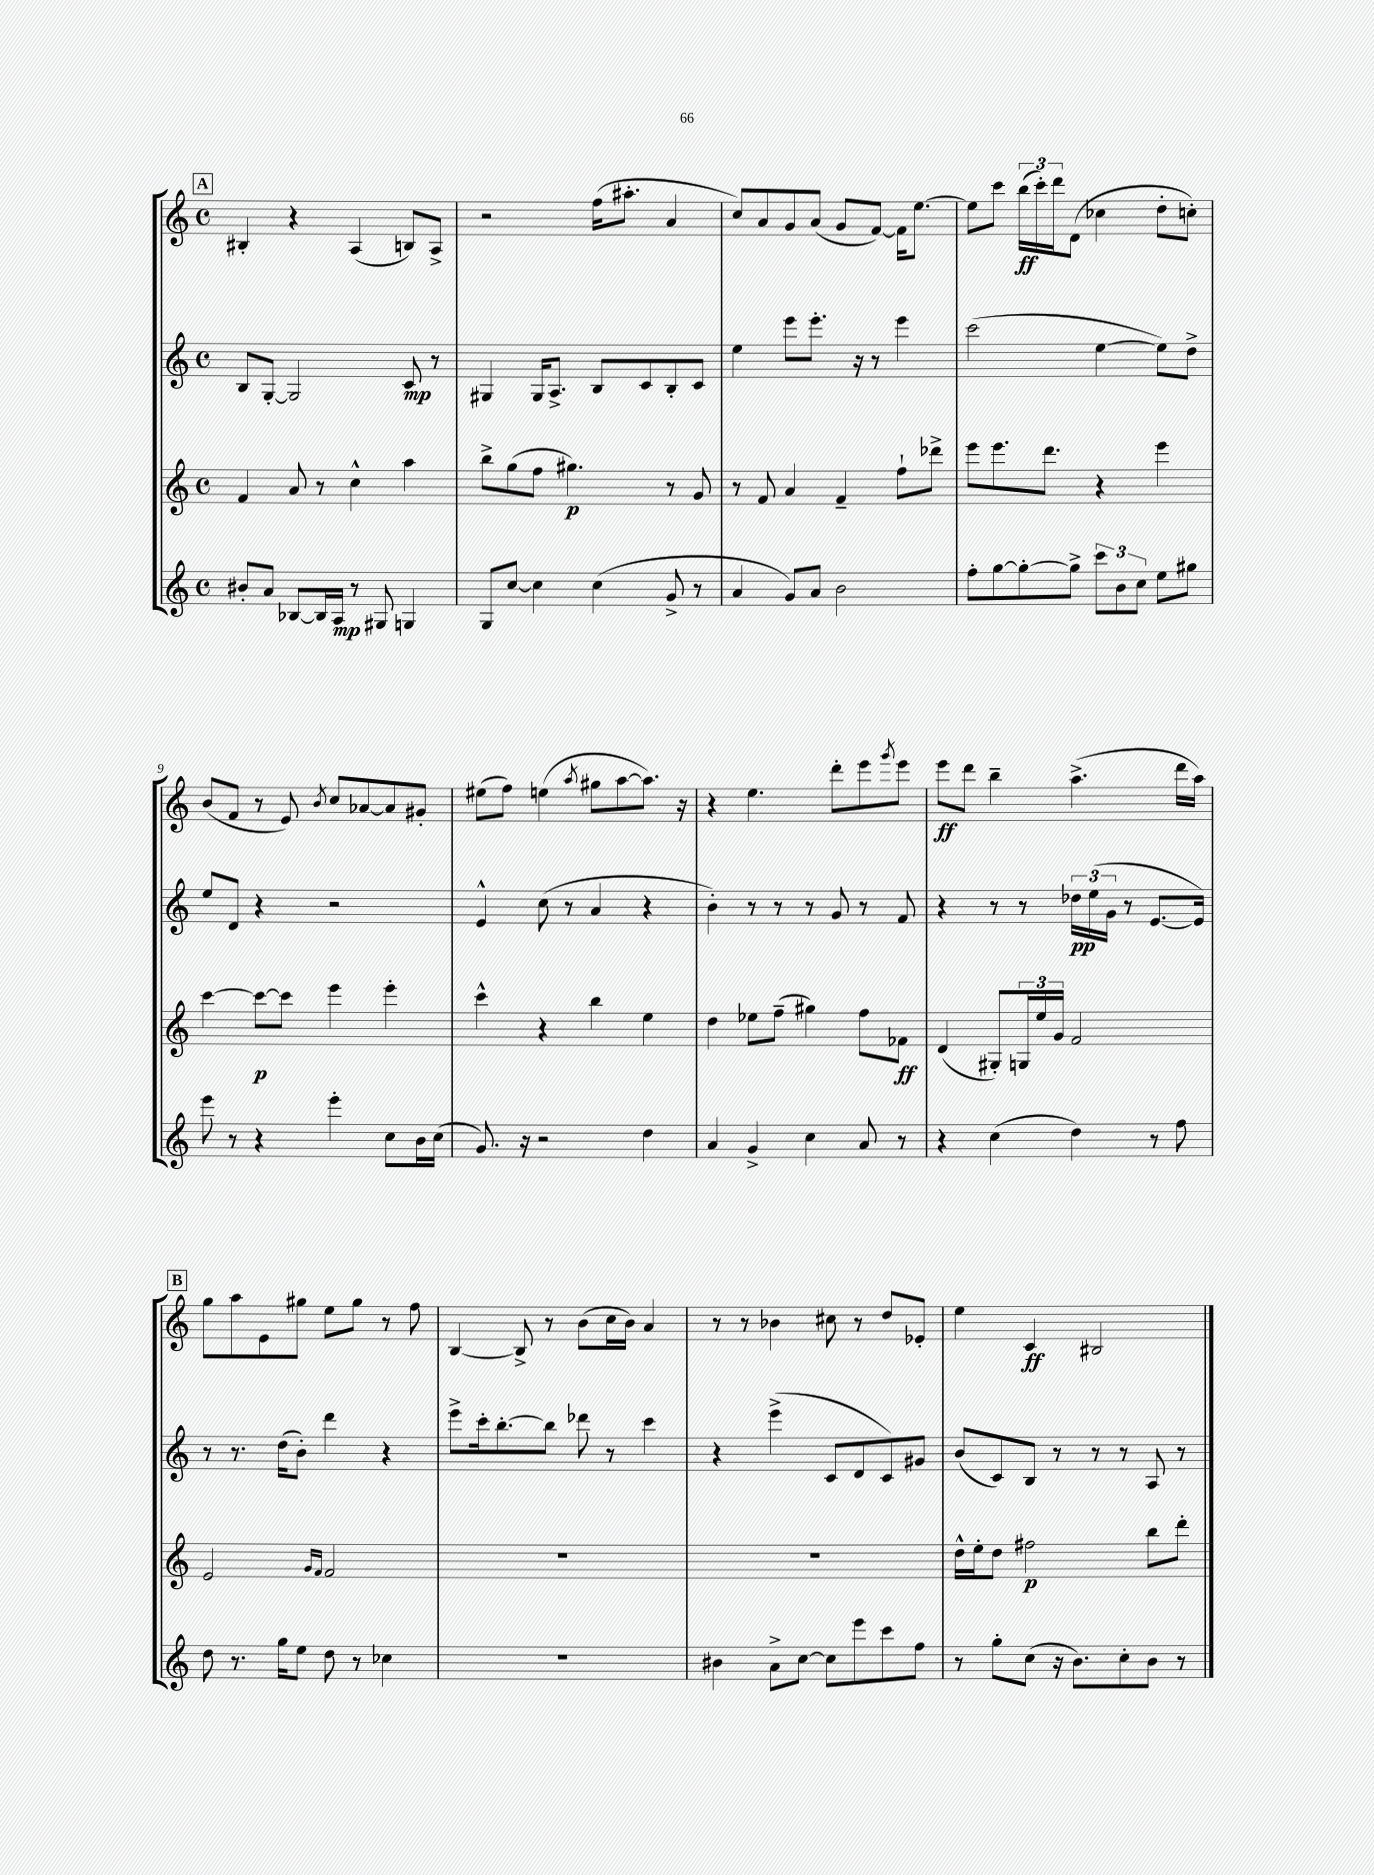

**kern	**kern	**kern	**kern
*staff4	*staff3	*staff2	*staff1
*clefG2	*clefG2	*clefG2	*clefG2
*k[]	*k[]	*k[]	*k[]
*M4/4	*M4/4	*M4/4	*M4/4
*met(c)	*met(c)	*met(c)	*met(c)
8b#'	4f	8B	4B#'
8a	.	[8G'	.
[8B-	8a	2G]	4r
16B-]	8r	.	.
16A	.	.	.
8r	4cc^^	.	(4A
8G#	.	.	.
4G	4aa	8c	8B)
.	.	8r	8A^
=	=	=	=
8G	8bb^	4G#	2r
[8cc	(8gg	.	.
4cc]	8ff	16G#	.
.	.	8.A^	.
.	4.gg#)	.	.
(4cc	.	8B	(16ff
.	.	.	8.aa#'
.	.	8c	.
8g^	8r	8B'	4a
8r	8g	8c	.
=	=	=	=
4a	8r	4ee	8cc)
.	8f	.	8a
8g)	4a	8eee	8g
8a	.	8.eee'	(8a
2b	4f~	.	8g
.	.	16r	.
.	.	8r	[8f)
.	8ff`	4eee	16f]
.	.	.	[8.ee
.	8ddd-^	.	.
=	=	=	=
8ff'	8eee	(2ccc	8ee]
[8gg	8.eee	.	8ccc
8gg'_	.	.	(24bb
.	.	.	24ccc')
.	8.ddd	.	.
.	.	.	24ddd
8gg^]	.	.	(8d
12ccc	4r	[4ee	4cc-
12b	.	.	.
12cc	.	.	.
8ee	4eee	8ee])	8dd'
8gg#	.	8dd^	8cc')
=	=	=	=
8eee	[4ccc	8ee	(8b
8r	.	8d	8f
4r	8ccc_	4r	8r
.	8ccc]	.	8e)
.	.	.	8qb
4eee'	4eee	2r	8cc
.	.	.	[8a-
8cc	4eee'	.	8a-]
16b	.	.	8g#'
(16cc	.	.	.
=	=	=	=
8.g)	4ccc^^	4e^^	(8ee#
.	.	.	8ff)
16r	.	.	.
2r	4r	(8cc	(4ee
.	.	8r	.
.	.	.	8qaa
.	4bb	4a	8gg#
.	.	.	[8aa
4dd	4ee	4r	8.aa])
.	.	.	16r
=	=	=	=
4a	4dd	4b')	4r
4g^	8ee-	8r	4.ee
.	(8ff~	8r	.
4cc	4gg#)	8r	.
.	.	8g	8ddd'
8a	8ff	8r	8eee
.	.	.	8qggg
8r	8f-	8f	8eee
=	=	=	=
4r	(4d	4r	8eee
.	.	.	8ddd
(4cc	8G#')	8r	4bb~
.	24G	8r	.
.	24ee	.	.
.	24g	.	.
4dd)	2f	24dd-	(4.aa^
.	.	(24ee	.
.	.	24g	.
.	.	8r	.
8r	.	[8.e	.
8ff	.	.	16ddd
.	.	16e])	16aa)
=	=	=	=
8dd	2e	8r	8gg
8.r	.	8.r	8aa
.	.	.	8e
16gg	.	(16dd	.
8ee	.	8b')	8gg#
.	16qqg	.	.
.	16qqf	.	.
8dd	2f	4ddd	8ee
8r	.	.	8gg#
4cc-	.	4r	8r
.	.	.	8ff
=	=	=	=
1r	1r	8eee^	[4B
.	.	16ccc'	.
.	.	[8.bb'	.
.	.	.	8B^]
.	.	8bb]	8r
.	.	8ddd-	(8b
.	.	8r	16cc
.	.	.	16b)
.	.	4ccc	4a
=	=	=	=
4b#	1r	4r	8r
.	.	.	8r
8a^	.	(4eee^	4b-
[8cc	.	.	.
8cc]	.	8c	8cc#
8eee	.	8d	8r
8ccc	.	8c)	8dd
8ff	.	8g#	8e-'
=	=	=	=
8r	16dd^^	(8b	4ee
.	16ee'	.	.
8gg'	8dd	8c)	.
(8cc	2ff#	8B	4c
16r	.	8r	.
8.b)	.	.	.
.	.	8r	2B#
8cc'	.	8r	.
8b	8bb	8A	.
8r	8ddd'	8r	.
==	==	==	==
*-	*-	*-	*-
